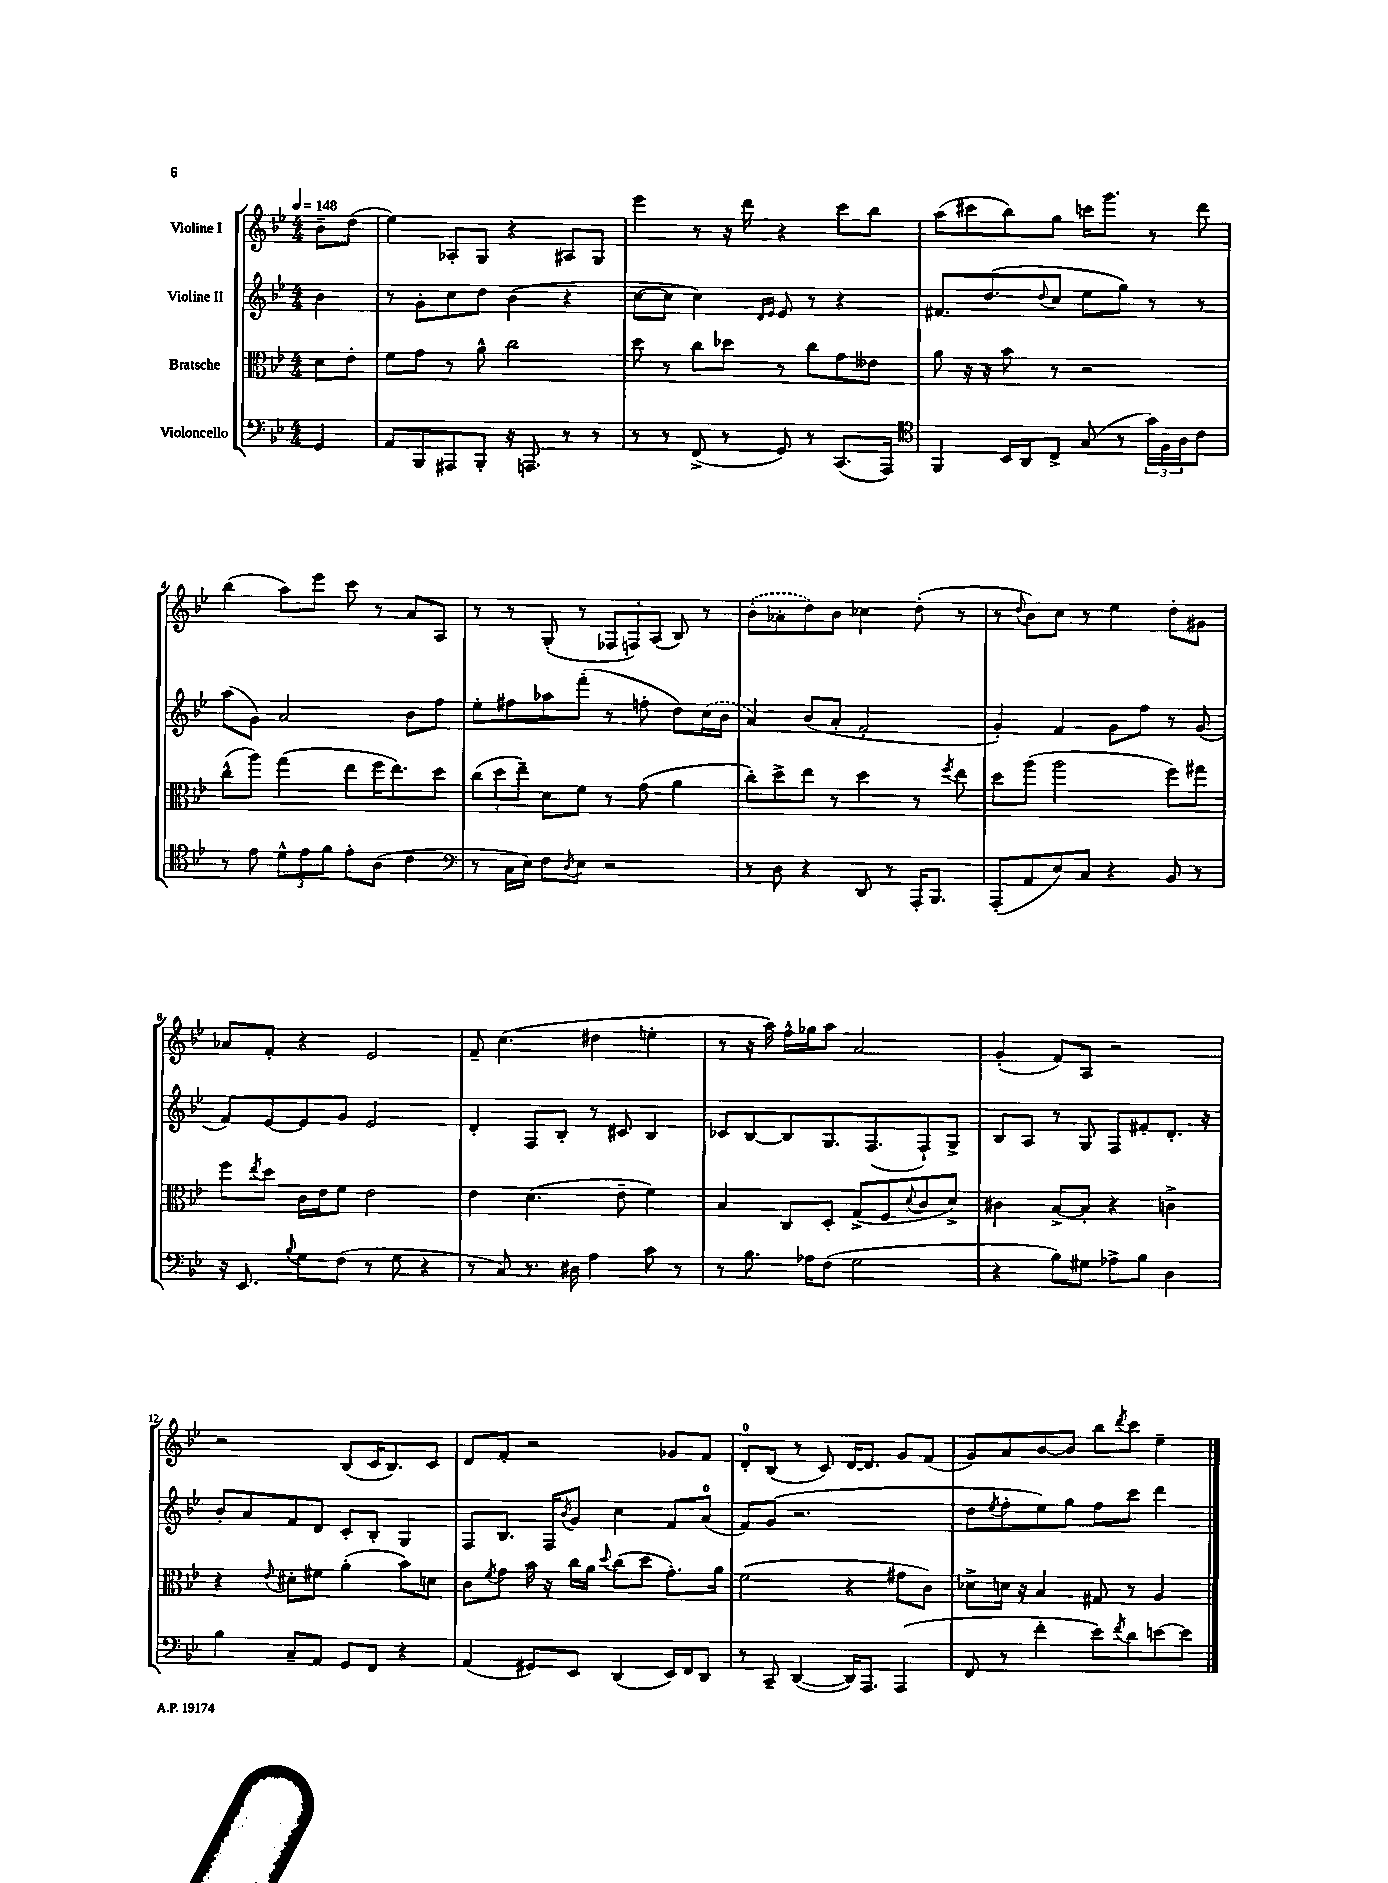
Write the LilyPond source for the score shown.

<<
\new StaffGroup <<
\new Staff = "s0" \with { instrumentName = "Violine I" } {
    \clef treble \key bes \major \numericTimeSignature \time 4/4 \partial 4 \tempo 4 = 148
    bes'8-- d''8( |
    ees''4) aes8-. g8 r4 ais8 g8 |
    ees'''4 r8 r16 d'''16 r4 c'''8 bes''8 |
    a''8( cis'''8 bes''8) g''8 c'''16 g'''8. r8 d'''8 |
    bes''4( a''8) ees'''8 c'''8 r8 a'8 a8 |
    r8 r8 g8-.( r8 \tuplet 3/2 { fes8 f8) a8( } bes8) r8 |
    \once \slurDashed bes'8-.( aes'8-. d''8) bes'8 ces''4 d''8-.( r8 |
    r8 \appoggiatura { d''8 } bes'8) c''8 r8 ees''4 d''8-. gis'8 |
    aes'8 f'8-. r4 ees'2 |
    f'8-- c''4.( dis''4 e''4-. |
    r8 r16 a''16) f''16-^ ges''16 a''8 a'2 |
    g'4-.( f'8) a8 r2 |
    r2 bes8( c'16 bes8.) c'8 |
    d'8 f'8-. r2 ges'8 f'8 |
    d'8-0-. bes8( r8 c'8) d'16~ d'8. g'8 f'8( |
    g'8) a'8 bes'8~ bes'8 bes''8 \acciaccatura { d'''8 } c'''8 ees''4-- \bar "|." |
}
\new Staff = "s1" \with { instrumentName = "Violine II" } {
    \clef treble \key bes \major \numericTimeSignature \time 4/4 \partial 4
    bes'4 |
    r8 g'8-. c''8 d''8 bes'4( r4 |
    c''8~ c''8 c''4) \grace { d'16 ees'16 } ees'8 r8 r4 |
    fis'8. d''8.( \appoggiatura { d''8 } c''8 ees''8 g''8) r8 r8 |
    a''8( g'8) a'2 bes'8 f''8 |
    ees''8-. fis''8 aes''8 f'''8-.( r8 f''8-. d''8) \once \slurDashed c''16( bes'16 |
    a'4) bes'8( a'8-. f'2-. |
    g'4-.) f'4 g'8 f''8 r8 g'8( |
    f'8) ees'8~ ees'8 g'8 ees'2 |
    d'4-. f8 bes8-. r8 cis'8 bes4 |
    ces'8 bes8~ bes8 g8. f8.( f8-!) g8-> |
    bes8 a8 r8 g8 f8 fis'8-. d'8.-. r16 |
    bes'8-. a'8 f'8 d'8 c'8-. bes8-. g4 |
    f8 bes8. f16 \acciaccatura { bes'8 } g'8 c''4 f'8 a'8-0( |
    f'8) g'8( r2. |
    d''8 \acciaccatura { ees''8 } f''8-. ees''8) g''8 f''8 c'''8 d'''4 \bar "|." |
}
\new Staff = "s2" \with { instrumentName = "Bratsche" } {
    \clef alto \key bes \major \numericTimeSignature \time 4/4 \partial 4
    d'8 ees'8-. |
    f'8 g'8 r8 a'8-^ c''2 |
    d''8 r8 c''8 des''8 r8 c''8 g'8 eeses'8 |
    a'8 r16 r16 bes'8 r8 r2 |
    c''8-^( a''8) g''4( ees''8 f''16 ees''8.) d''8 |
    \tuplet 3/2 { c''8( d''8 ees''8--) } d'8 f'8 r8 g'8( a'4 |
    c''8-.) d''8-> ees''8 r8 d''4 r8 \acciaccatura { f''8 } ees''8 |
    d''8 a''8( a''2 f''8) gis''8 |
    f''8 \acciaccatura { ees''8 } d''8 c'16 ees'16 f'8 ees'2 |
    ees'4 d'4.( ees'8-- f'4) |
    bes4 c8 d8-. g8->( f8 \appoggiatura { d'8 } c'8 d'8->) |
    cis'4 bes8~-> bes8-. r4 c'4-> |
    r4 \appoggiatura { ees'8 } dis'8-. fis'8 a'4-.( bes'8) d'8 |
    c'8 \acciaccatura { f'8 } g'8 bes'16 r16 c''16 a'16 \appoggiatura { d''8 } c''8( d''8 g'8.-.) a'16 |
    f'2( r4 gis'8 c'8) |
    des'8-> d'16 r16 bes4 gis8 r8 a4 \bar "|." |
}
\new Staff = "s3" \with { instrumentName = "Violoncello" } {
    \clef bass \key bes \major \numericTimeSignature \time 4/4 \partial 4
    g,4 |
    a,8 bes,,8 ais,,8 bes,,8-. r16 a,,8. r8 r8 |
    r8 r8 f,8->( r8 g,8) r8 c,8.( a,,16) |
    \clef tenor f,4 bes,16 a,16 c8-> g8( r8 \tuplet 3/2 { g'16) f16 a16 } c'8 |
    r8 ees'8 \tuplet 3/2 { d'8-^ ees'8 f'8 } ees'8-. a8( c'4 |
    \clef bass r8 c16 ees16) f8 \acciaccatura { d8 } ees8 r2 |
    r8 d8 r4 d,8 r8 a,,16-. bes,,8. |
    a,,8-.( a,8 ees8) c8 r4 bes,8 r8 |
    r16 ees,8. \appoggiatura { bes8 } g8 f8( r8 g8 r4 |
    r8 c8) r8. dis16 a4 c'8 r8 |
    r8 bes8. aes16 f8( g2 |
    r4 bes8) gis8 aes8-> bes8 d4 |
    bes4 c8-- a,8 g,8 f,8 r4 |
    a,4( gis,8) ees,8 d,4( ees,16) f,16 d,8 |
    r8 c,8-- d,4~( d,16) a,,8. a,,4( |
    f,8 r8 f'4-. ees'8) \acciaccatura { f'8 } d'8 e'8~ e'8 \bar "|." |
}
>>
>>
